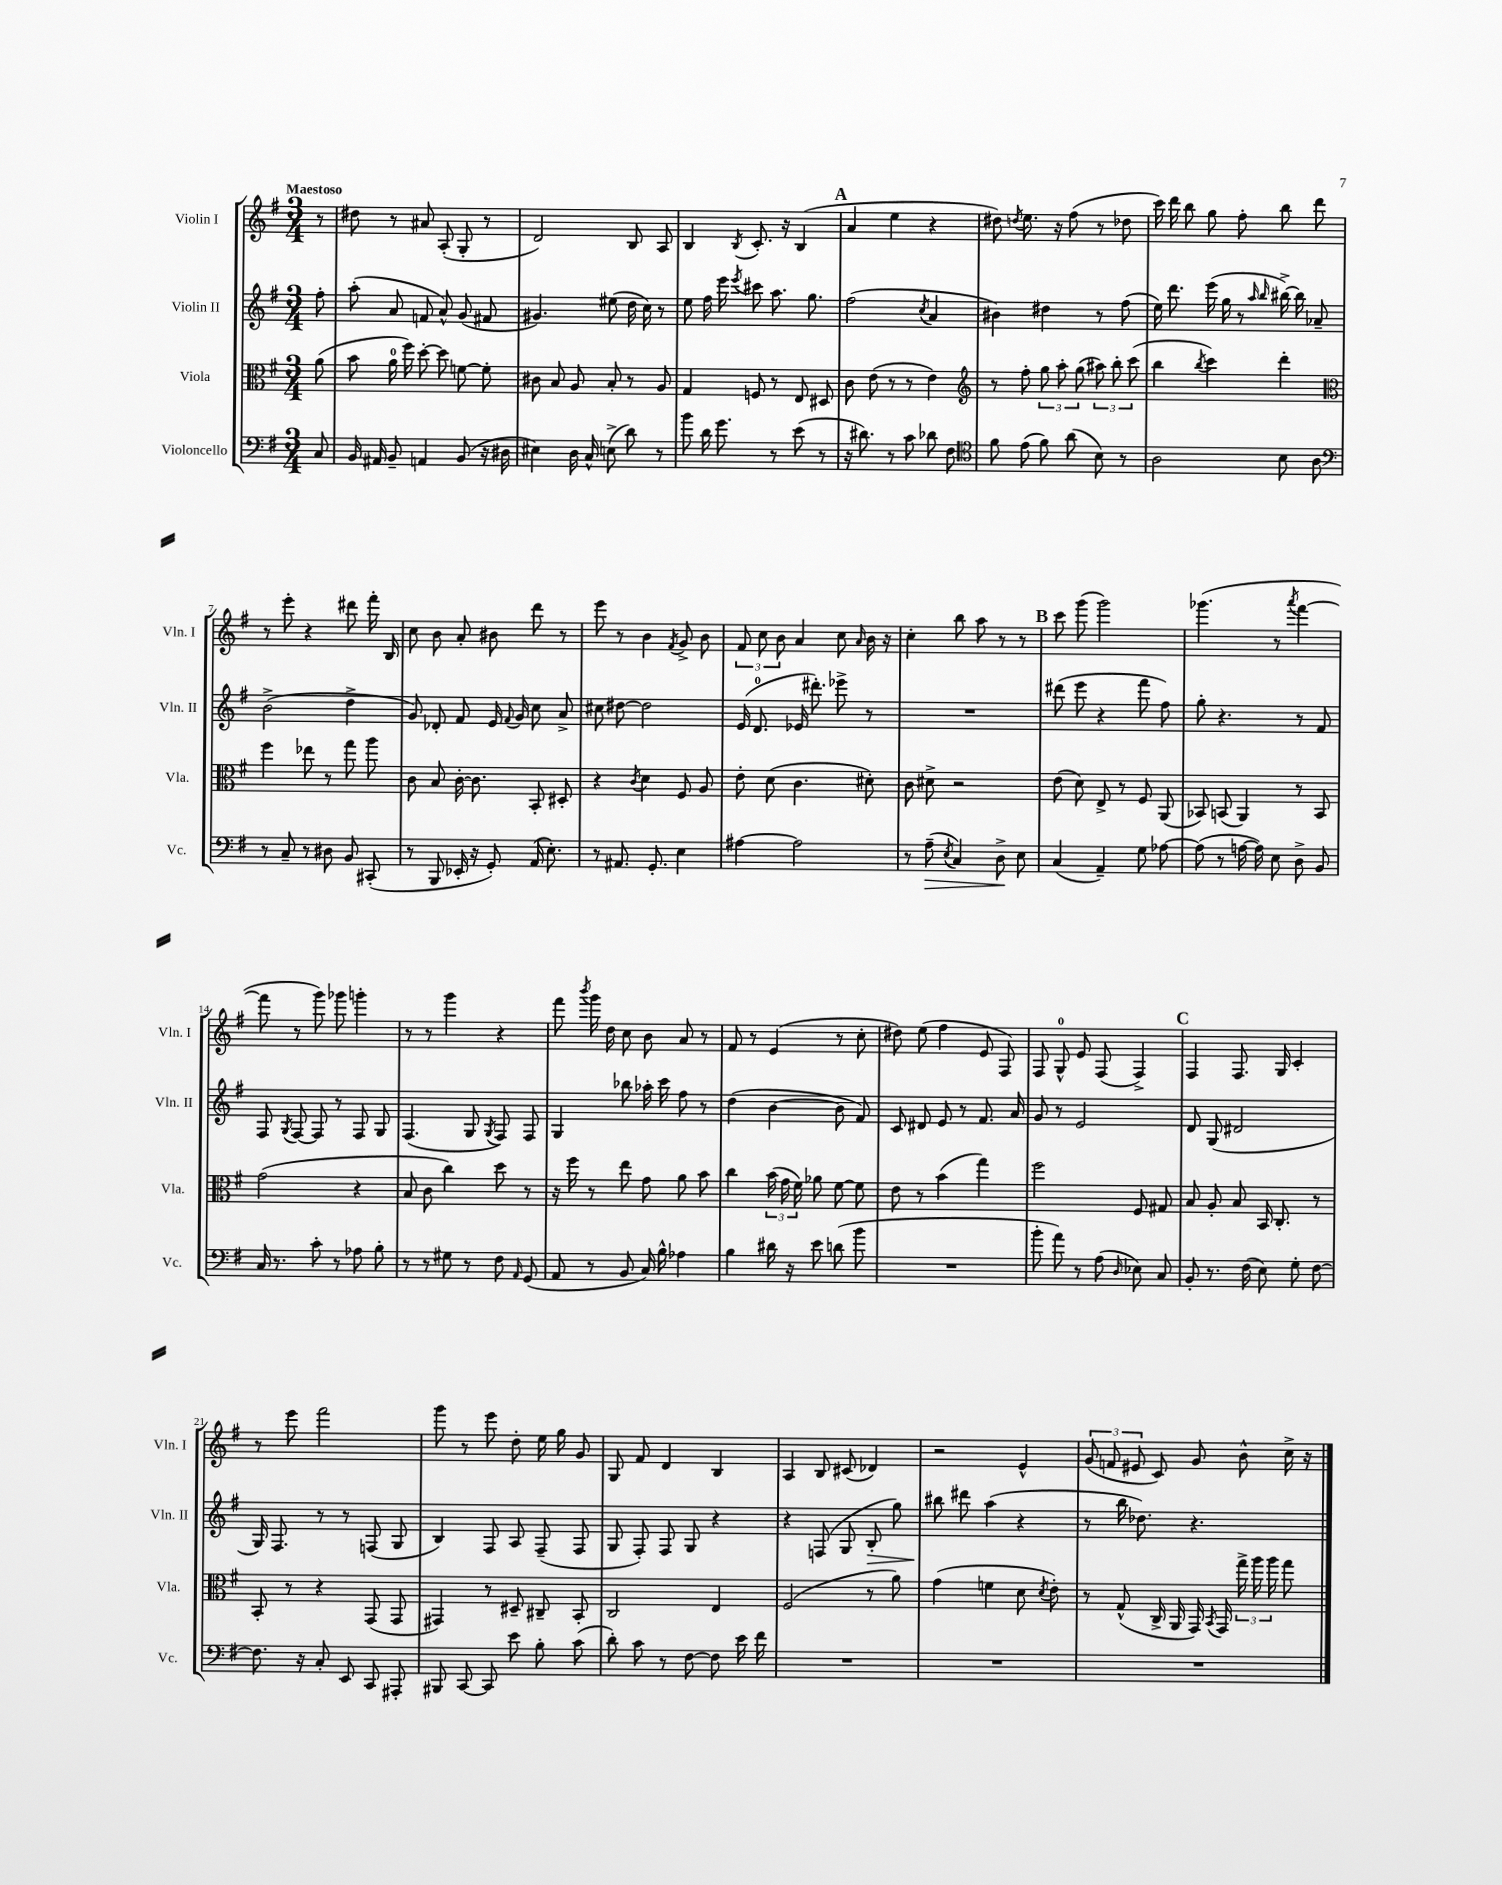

**kern	**kern	**kern	**kern
*staff4	*staff3	*staff2	*staff1
*clefF4	*clefC3	*clefG2	*clefG2
*k[f#]	*k[f#]	*k[f#]	*k[f#]
*M3/4	*M3/4	*M3/4	*M3/4
8C	(8a	8ff#'	8r
=	=	=	=
16BB	8b	(8aa'	8dd#
16AA#	.	.	.
8BB~	16a	8a	8r
.	16ff#)	.	.
4AA	[8dd'	8f	8a#
.	8dd]	8a^^)	(8A'
(8BB	[8f	(8g	8G'
16r	8f']	8f#	8r
16D#	.	.	.
=	=	=	=
4E#)	8c#	4.g#)	2d)
.	8B	.	.
16D	8A	.	.
16C^^	.	.	.
(8E^	8B'	(8ee#	.
8d)	8r	16dd	8B
.	.	16cc)	.
8r	8A	8r	8A
=	=	=	=
8b	4G	8ee	4B
16d	.	16ff#	.
8.g	.	16eee	.
.	.	8qeee	8qB
.	8F	8ccc#	8.c'
8r	8r	8.aa	.
.	.	.	16r
(8e	8E	.	(4B
.	.	8.gg	.
8r	8D#	.	.
=	=	=	=
16r	8c	(2ff#	4a
8.d#)	.	.	.
.	(8e	.	.
8r	8r	.	4ee
8c	8r	.	.
.	.	8qcc	.
8d-	4e)	4a	4r
8F#	.	.	.
=	=	=	=
*clefC4	*clefG2	*	*
8f#	8r	4b#)	8dd#)
.	.	.	8qdd
(8e	8ff#'	.	8.ee
8f#)	12gg	4dd#	.
.	.	.	16r
.	12aa'	.	.
(8a	.	.	(8ff#
.	(12gg	.	.
8B)	12aa#)	8r	8r
.	12bb'	.	.
8r	.	(8ff#	8dd-
.	(12ccc	.	.
=	=	=	=
2A	4bb	16ee)	16ccc)
.	.	8.ddd	16ddd
.	.	.	8bb
.	8qbb	.	.
.	4ccc)	(16eee	8gg
.	.	16gg	.
.	.	8r	8ff#'
.	.	16qqaa	.
.	.	16qqbb	.
8B	4ddd'	[16bb#^)	8bb
.	.	16bb#]	.
8A	.	8a-~	8ddd
=	=	=	=
*clefF4	*clefC3	*	*
8r	4ff#	(2b^	8r
8C~	.	.	8eee'
8r	8ee-	.	4r
8D#	8r	.	.
8BB	8gg	4dd^	8ddd#
(8CC#'	8aa	.	16fff#'
.	.	.	16B
=	=	=	=
8r	8c	8g)	8cc
8BBB	8B	8d-'	8b
16EE-'	[16c'	8f#	8a'
16r	8.c]	.	.
8GG')	.	16e	8b#
.	.	8qqf#	.
.	.	16g	.
(16AA	8BB'	8cc	8ddd
8.E')	.	.	.
.	8D#'	8a^	8r
=	=	=	=
8r	4r	8cc#	8eee
8.AA#	.	[8dd#	8r
.	8qc	.	.
.	4d	2dd#]	4b
8.GG'	.	.	.
.	.	.	8qf#
4E	8F#	.	8g^
.	8A	.	8b
=	=	=	=
[4A#	8e'	(16e	12f#
.	.	8.d	.
.	.	.	12cc
.	(8d	.	.
.	.	.	12b
2A#]	4.c	16e-	4a
.	.	8.ddd#')	.
.	.	8eee-^	8cc
.	.	.	16qqa
.	8d#')	8r	16b
.	.	.	16r
=	=	=	=
8r	8c	2.r	4cc'
(8A~	8d#^	.	.
8qE	.	.	.
4C)	2r	.	8bb
.	.	.	8aa
8D^	.	.	8r
8E	.	.	8r
=	=	=	=
(4C	(8e	(8ddd#	8ccc
.	8d)	8eee	(8ggg
4AA~)	8E^	4r	2ggg)
.	8r	.	.
8G	8F#	8fff#	.
[8A-	(8AA	8ff#)	.
=	=	=	=
(8A-]	8BB-)	8gg'	(4.ggg-
8r	(8BB	4.r	.
[16A	4AA)	.	.
16A])	.	.	.
8E	.	.	8r
.	.	.	8qaaa
8D^	8r	8r	[4fff#
8BB	8BB	8f#	.
=	=	=	=
16C	(2g	8F#	8fff#]
8.r	.	.	.
.	.	8qG	.
.	.	[8F#	8r
8c'	.	8F#]	8ggg)
8r	.	8r	8ggg-
8A-	4r	8F#	4ggg'
8B'	.	8G	.
=	=	=	=
8r	8B	(4.F#	8r
8r	8c	.	8r
8G#	4cc)	.	4ggg
8r	.	8G	.
.	.	8qG	.
8F#	8dd	8F#)	4r
16qqAA	.	.	.
(8GG	8r	8F#	.
=	=	=	=
8AA	16r	4G	8fff#
.	16ff#	.	.
.	.	.	8qbbb
8r	8r	.	16ggg
.	.	.	16dd
8BB	8ee	8bb-	8cc
16C)	8g	16aa-'	8b
16B^^	.	16ccc	.
4A-	8a	8ff#	8a
.	8b	8r	8r
=	=	=	=
4B	4cc	(4dd	8f#
.	.	.	8r
16d#	(24b	[4b	(4e
.	24g	.	.
16r	.	.	.
.	24f#)	.	.
8e	8a-	.	.
(8d	[8f#	8b]	8r
8b	8f#]	8f#)	8cc'
=	=	=	=
2.r	8e	8c	8dd#)
.	8r	8d#	(8ee
.	(4b	8e	4ff#
.	.	8r	.
.	4gg)	8.f#	8e
.	.	.	8F#)
.	.	16a	.
=	=	=	=
8b'	2ff#	8g	8F#
8a)	.	8r	8G^^
8r	.	2e	8e
(8A	.	.	(8F#
16qqD	.	.	.
8E-)	8F#	.	4F#^)
8C	8G#	.	.
=	=	=	=
8BB'	8B	8d	4F#
8.r	8A'	(8G	.
.	8B	2d#	8.F#
(16F#	.	.	.
8E)	16BB	.	.
.	8.C'	.	16G
8G'	.	.	4c'
[8F#	8r	.	.
=	=	=	=
8.F#]	8BB'	16G)	8r
.	.	8.F#	.
.	8r	.	8eee
16r	.	.	.
8C'	4r	8r	2fff#
8EE	.	8r	.
8CC	(8GG	(8F	.
8AAA#'	8GG	8G	.
=	=	=	=
8BBB#	4GG#)	4B)	8ggg
[8CC	.	.	8r
8CC]	8r	8F#	8eee
8e	8D#~	8A	8dd'
8B'	8C#~	(8F#~	16ee
.	.	.	16gg
(8c	8BB'	8F#	8g
=	=	=	=
8d')	2C	8G	8G
8c	.	8F#')	8f#
8r	.	8F#	4d
[8F#	.	8G	.
8F#]	4E	4r	4B
16e	.	.	.
16f#	.	.	.
=	=	=	=
2.r	(2F#	4r	4A
.	.	(8F	8B
.	.	8G	(8c#
.	8r	8B'	4d-)
.	8a)	8gg)	.
=	=	=	=
2.r	(4g	8bb#	2r
.	.	8ddd#	.
.	4f	(4aa	.
.	8d	4r	4e^^
.	8qd	.	.
.	8e')	.	.
=	=	=	=
2.r	8r	8r	(12g
.	.	.	12f
.	(8G^^	16bb	.
.	.	.	12e#
.	.	8.dd-)	.
.	16C^	.	8c)
.	16AA	.	.
.	16GG)	4.r	8g
.	8qBB	.	.
.	16GG	.	.
.	24gg^	.	8b^^
.	24aa	.	.
.	24aa	.	.
.	8gg	.	16cc^
.	.	.	16r
==	==	==	==
*-	*-	*-	*-
